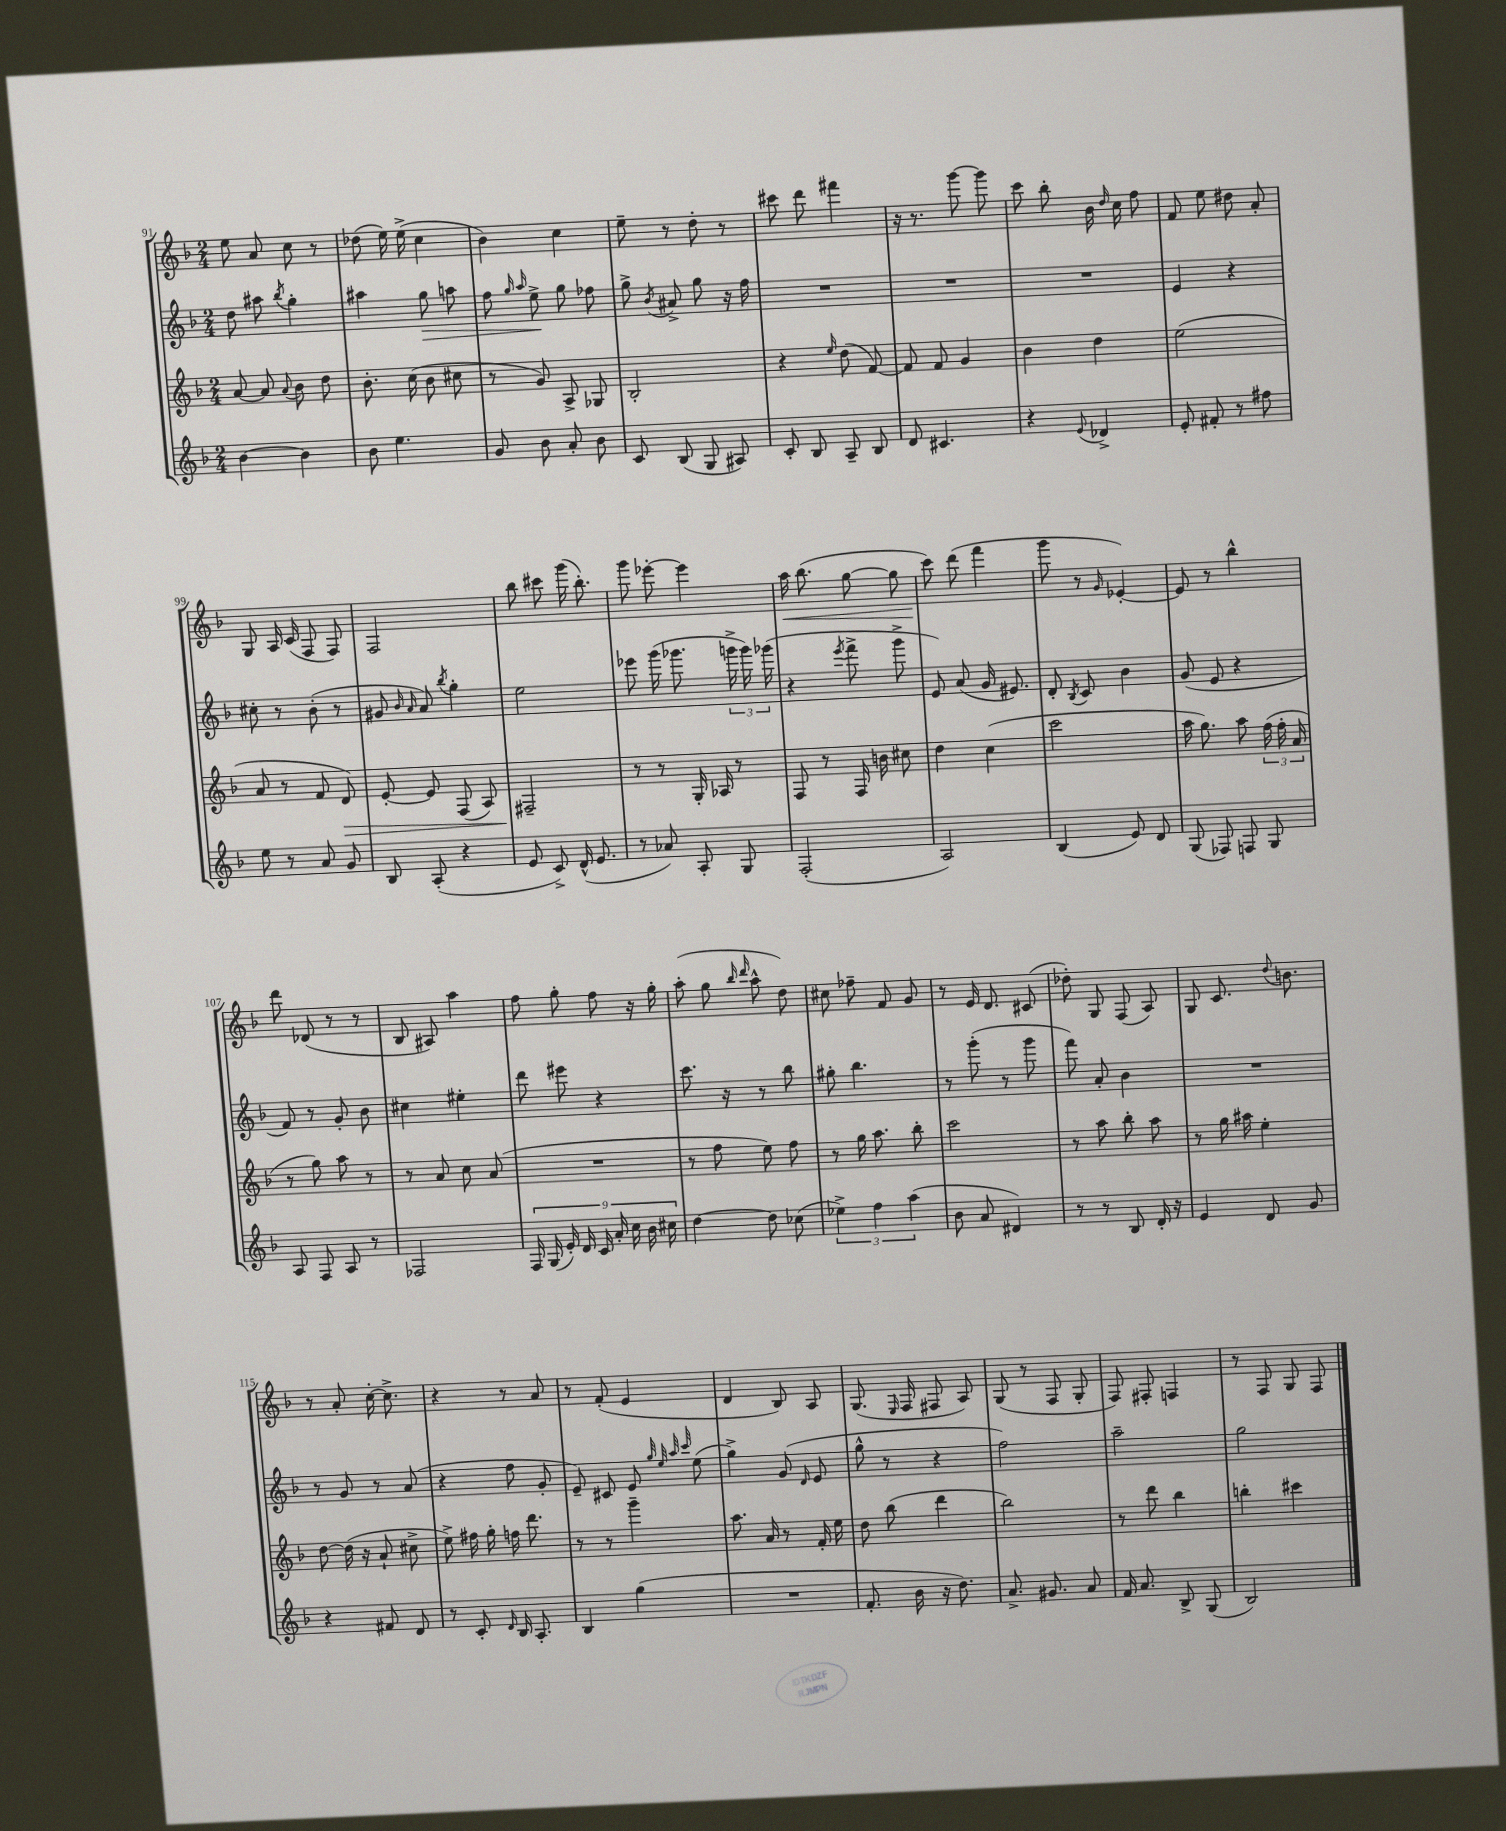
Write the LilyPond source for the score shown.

<<
\new StaffGroup <<
\new Staff = "s0" {
    \clef treble \key f \major \numericTimeSignature \time 2/4
    \autoBeamOff e''8 a'8 c''8 r8 |
    des''8( e''16) e''16->( c''4 |
    bes'4) c''4 |
    e''8-- r8 d''8-. r8 |
    cis'''8 d'''8 fis'''4 |
    r16 r8. g'''8~ g'''8 |
    c'''8 bes''8-. bes'16 \grace { d''16 } c''16 f''8 |
    f'8 e''8 dis''8 a'8-. |
    g8 a16 c'16( f8 f8) |
    f2 |
    bes''8 cis'''8 g'''16( bes''8.-.) |
    g'''8 ees'''8~-. ees'''4 |
    a''16\< bes''8.( g''8~ g''8 |
    c'''8\!) d'''8( f'''4 |
    g'''8 r8 \grace { g'16 } ees'4~-.) |
    ees'8 r8 bes''4-^ |
    d'''8 des'8( r8 r8 |
    bes8 ais8) a''4 |
    f''8 g''8-. f''8 r16 g''16-. |
    a''8-.( g''8 \grace { bes''16 d'''16 } a''8-^ d''8) |
    cis''8 fes''8-- f'8 g'8 |
    r8 e'16 d'8. cis'8( |
    des''8-.) g8 f8( a8) |
    g8 c'8. \appoggiatura { d''8 } b'8. |
    r8 a'8-. c''16~-. c''8.-> |
    r4 r8 a'8 |
    r8 f'8-.( e'4 |
    d'4 bes8) a8 |
    g8.( \grace { e16 } f16 fis8 a8) |
    g8( r8 f8 g8-. |
    f8) fis8-. f4 |
    r8 f8 g8 f8 \bar "|." |
}
\new Staff = "s1" {
    \clef treble \key f \major \numericTimeSignature \time 2/4
    \autoBeamOff d''8 ais''8 \acciaccatura { bes''8 } g''4-. |
    ais''4 g''8\> a''8 |
    f''8 \grace { g''16 a''16 } e''8->\! g''8 fes''8 |
    g''8-> \acciaccatura { bes'8 } ais'8-> g''8 r16 f''16 |
    R2 |
    R2 |
    R2 |
    e'4 r4 |
    cis''8-. r8 bes'8-.( r8 |
    gis'8 \grace { bes'16 a'16 } a'8) \acciaccatura { bes''8 } g''4-. |
    e''2 |
    ees'''8 g'''16( ges'''8. \tuplet 3/2 { g'''16-> g'''16) ges'''16( } |
    r4 \acciaccatura { e'''8 } f'''8-> g'''8-> |
    e'8) a'8( g'16 eis'8.) |
    d'8-. \acciaccatura { bes8 } c'8 bes'4 |
    g'8( e'8 r4 |
    f'8) r8 g'8-. bes'8 |
    cis''4 eis''4-. |
    d'''8 eis'''8 r4 |
    c'''8. r16 r8 bes''8 |
    gis''8-. bes''4. |
    r8 g'''8-.( r8 g'''8 |
    f'''8) a'8-. bes'4 |
    R2 |
    r8 g'8 r8 a'8( |
    r4 f''8 g'8-. |
    e'8--) cis'8 e'8 \grace { g''32 e''32 a''32 c'''32 } e''8( |
    g''4->) g'8( \grace { d'16 } e'8 |
    g''8-^ r8 r4 |
    f''2) |
    a''2-- |
    g''2 \bar "|." |
}
\new Staff = "s2" {
    \clef treble \key f \major \numericTimeSignature \time 2/4
    \autoBeamOff a'8~ a'8 \appoggiatura { a'8 } bes'8 d''8 |
    bes'8.-. c''16( bes'8 cis''8 |
    r8 g'8) a8-> ges8 |
    bes2-. |
    r4 \grace { e''16 } d''8( f'8~) |
    f'8 f'8 g'4 |
    bes'4 d''4 |
    e''2( |
    a'8 r8 f'8 d'8\>) |
    e'8~-. e'8 f8( a8) |
    fis2--\! |
    r8 r8 g16-. aes16 r8 |
    f8 r8 f16 b'16 cis''8 |
    d''4 c''4( |
    c'''2 |
    a''16 g''8.) a''8 \tuplet 3/2 { f''16( f''16-. a'16 } |
    r8 g''8) a''8 r8 |
    r8 a'8 c''8 a'8( |
    R2 |
    r8 f''8 e''8) f''8 |
    r8 g''16 a''8. bes''8-. |
    c'''2 |
    r8 a''8 bes''8-. a''8 |
    r8 g''16 ais''16 e''4-. |
    d''8~ d''16( r16 a'8-! cis''8-> |
    e''8->) fis''16 g''16-. f''16 d'''8. |
    r8 r8 g'''4-- |
    a''8. a'16 r8 f'16-. e''16 |
    d''8 bes''8( d'''4 |
    bes''2) |
    r8 d'''8 bes''4 |
    b''4-. cis'''4 \bar "|." |
}
\new Staff = "s3" {
    \clef treble \key f \major \numericTimeSignature \time 2/4
    \autoBeamOff bes'4~ bes'4 |
    bes'8 e''4. |
    g'8 bes'8 a'8-. bes'8 |
    c'8 bes8( g8 ais8) |
    c'8-. bes8 a8-- bes8 |
    d'8 cis'4. |
    r4 \appoggiatura { e'8 } des'4-> |
    e'8-. fis'8-. r8 fis''8 |
    e''8 r8 a'8 g'8 |
    bes8 a8-.( r4 |
    e'8 c'8->) d'16-^( e'8. |
    r8 aes'8) a8-. g8 |
    f2-.( |
    a2) |
    bes4( e'8) d'8 |
    g8( fes8) f8 g8 |
    a8 f8 a8 r8 |
    fes2 |
    \tuplet 9/8 { f16 g16( e'16-.) d'16 c'16 a'16-. c''16 bes'16 cis''16 } |
    d''4~ d''8 ces''8( |
    \tuplet 3/2 { ees''4->) f''4 a''4( } |
    bes'8 a'8 dis'4) |
    r8 r8 bes8 d'16-. r16 |
    e'4 d'8 g'8 |
    r4 fis'8 d'8 |
    r8 c'8-. \grace { d'16 } bes16 a8.-. |
    bes4 g''4( |
    R2 |
    f'8.-. bes'16 r16 d''8.) |
    a'8.-> gis'8. a'8 |
    f'16 a'8. bes8-> g8( |
    bes2) \bar "|." |
}
>>
>>
\layout { \context { \Score currentBarNumber = #91 } }
